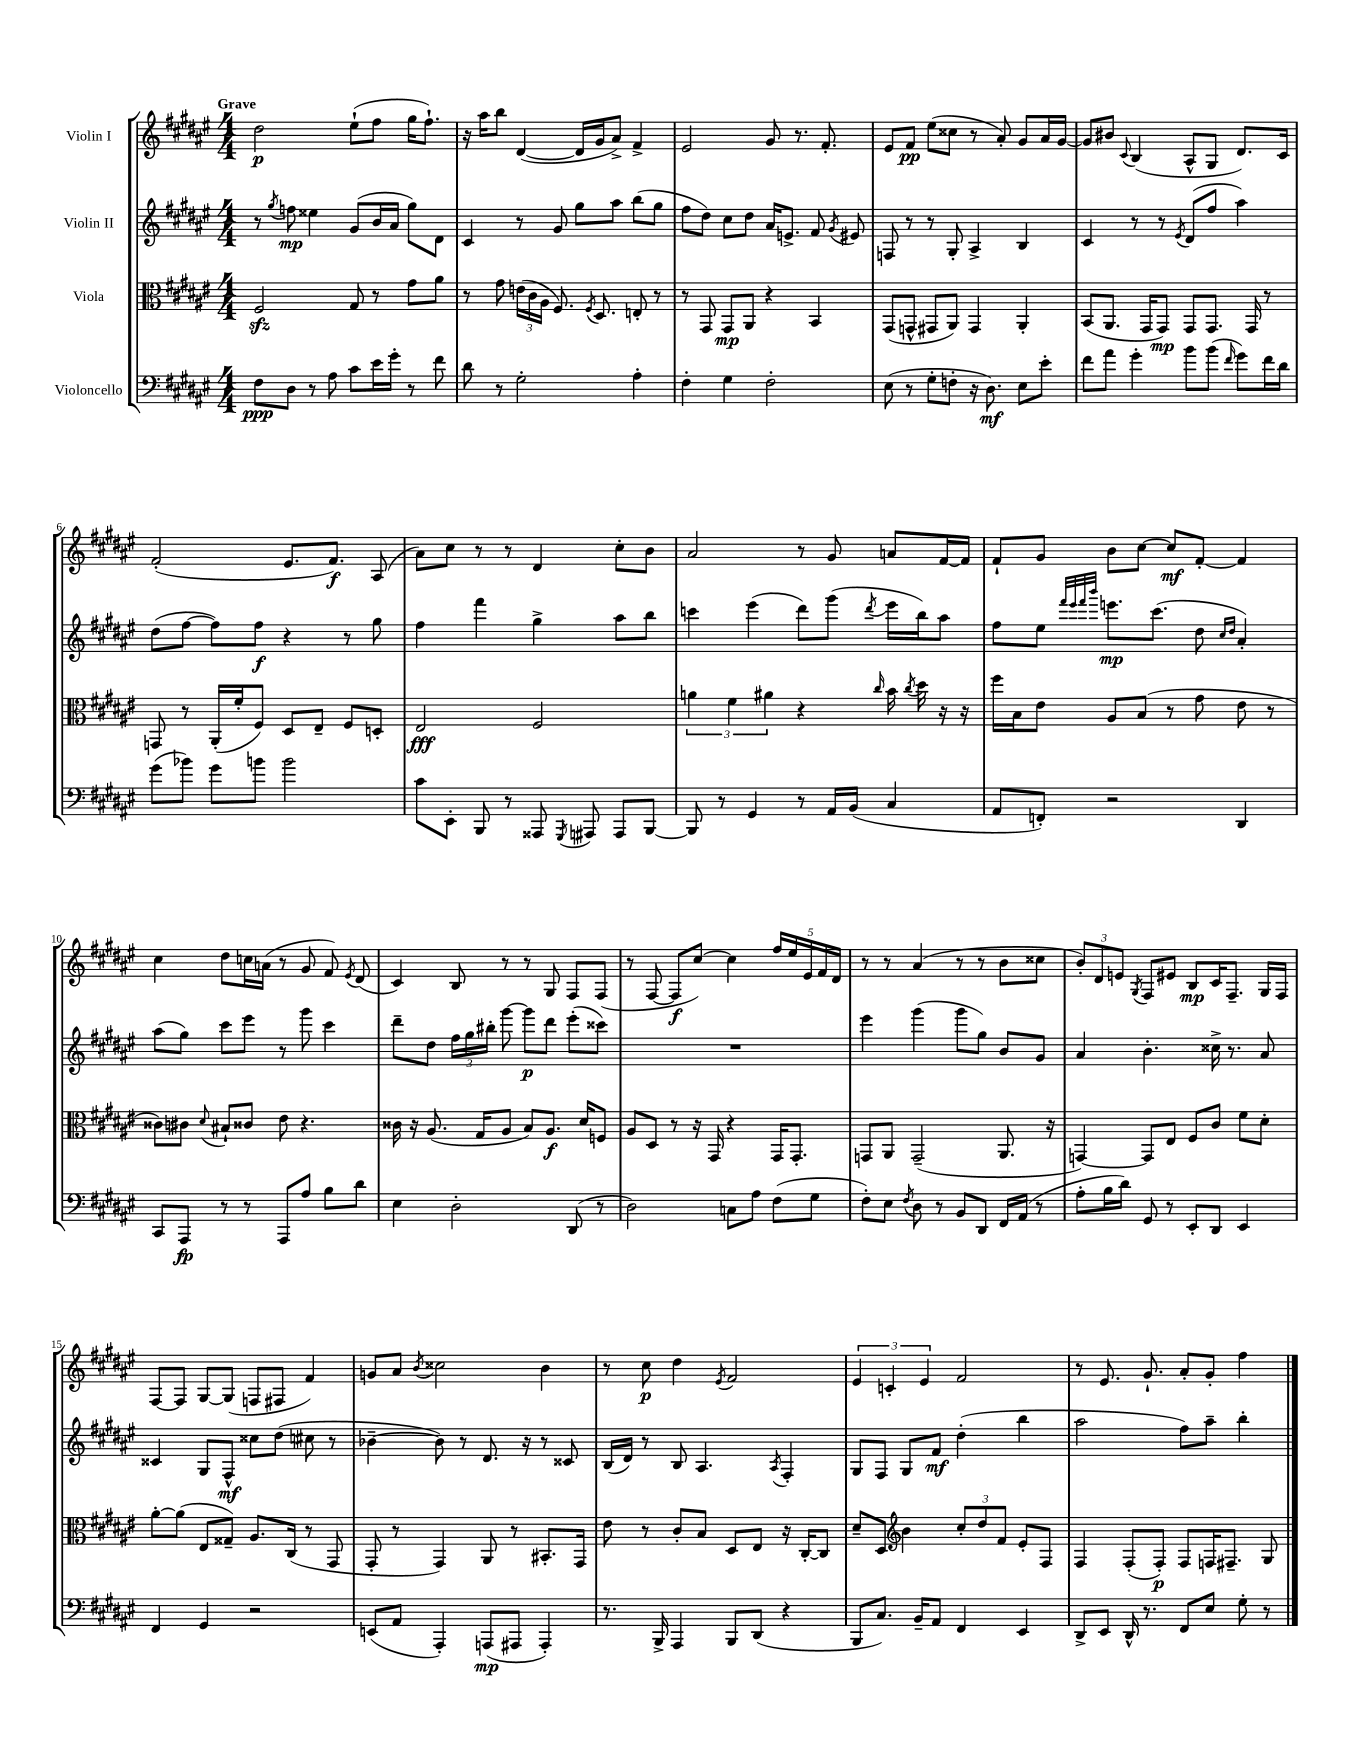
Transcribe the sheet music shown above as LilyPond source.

<<
\new StaffGroup <<
\new Staff = "s0" \with { instrumentName = "Violin I" } {
    \clef treble \key fis \major \numericTimeSignature \time 4/4 \tempo "Grave"
    \autoBeamOff dis''2\p eis''8[-!( fis''8] gis''16[ fis''8.]-!) |
    r16 ais''16[ b''8] dis'4~( dis'16[ gis'16 ais'8]->) fis'4-> |
    eis'2 gis'8 r8. fis'8.-. |
    eis'8[ fis'8]\pp eis''8[( cisis''8] r8 ais'8-.) gis'8[ ais'16 gis'16]~ |
    gis'8[ bis'8] \appoggiatura { cis'8 } b4( ais8[-^ gis8] dis'8.[) cis'16] |
    fis'2-.( eis'8.[ fis'8.]\f) ais8( |
    ais'8[) cis''8] r8 r8 dis'4 cis''8[-. b'8] |
    ais'2 r8 gis'8 a'8[ fis'16~ fis'16] |
    fis'8[-! gis'8] b'8[ cis''8]~ cis''8[\mf fis'8]~-. fis'4 |
    cis''4 dis''8[ c''16 a'16]( r8 gis'8 fis'8) \acciaccatura { eis'8 } dis'8( |
    cis'4) b8 r8 r8 gis8 fis8[ fis8]( |
    r8 fis8~ fis8[\f cis''8]~) cis''4 \tuplet 5/4 { fis''16[ eis''16 eis'16 fis'16 dis'16] } |
    r8 r8 ais'4( r8 r8 b'8[ cisis''8] |
    \tuplet 3/2 { b'8[-.) dis'8 e'8] } \acciaccatura { gis8 } fis8[ eis'8] b8[\mp cis'16 fis8.]-- gis16[ fis16] |
    fis8[~ fis8] gis8[~ gis8]( f8[ fis8] fis'4) |
    g'8[ ais'8] \acciaccatura { b'8 } cisis''2 b'4 |
    r8 cis''8\p dis''4 \acciaccatura { eis'8 } fis'2 |
    \tuplet 3/2 { eis'4 c'4-. eis'4 } fis'2 |
    r8 eis'8. gis'8.-! ais'8[-. gis'8]-. fis''4 \bar "|." |
}
\new Staff = "s1" \with { instrumentName = "Violin II" } {
    \clef treble \key fis \major \numericTimeSignature \time 4/4
    \autoBeamOff r8 \acciaccatura { gis''8 } f''8\mp eisis''4 gis'8[( b'16 ais'16] gis''8[) dis'8] |
    cis'4 r8 gis'8 gis''8[ ais''8] b''8[( gis''8] |
    fis''8[ dis''8]) cis''8[ dis''8] ais'16[ e'8.]-> fis'8 \acciaccatura { gis'8 } eis'8 |
    f8 r8 r8 gis8-. ais4-> b4 |
    cis'4 r8 r8 \acciaccatura { eis'8 } dis'8[( fis''8] ais''4) |
    dis''8[( fis''8]~ fis''8[) fis''8]\f r4 r8 gis''8 |
    fis''4 fis'''4 gis''4-> ais''8[ b''8] |
    c'''4 eis'''4( dis'''8[) gis'''8]( \acciaccatura { dis'''8 } eis'''16[ b''16) ais''8] |
    fis''8[ eis''8] \grace { fis'''32[ eis'''32 fis'''32 b'''32] } e'''8.[\mp cis'''8.]( dis''8 \grace { cis''16[ dis''16] } ais'4-.) |
    ais''8[( gis''8]) cis'''8[ eis'''8] r8 gis'''8 cis'''4 |
    dis'''8[-- dis''8] \tuplet 3/2 { fis''16[ gis''16 bis''16]-. } gis'''8~ gis'''8[\p dis'''8] eis'''8[-.( cisis'''8]) |
    R1 |
    eis'''4 gis'''4( gis'''8[ gis''8]) b'8[ gis'8] |
    ais'4 b'4.-. cisis''16-> r8. ais'8 |
    cisis'4 gis8[ fis8]-^\mf cisis''8[ dis''8]( cis''8 r8 |
    bes'4~-- bes'8) r8 dis'8. r16 r8 cisis'8 |
    b16[( dis'16]) r8 b8 ais4. \acciaccatura { ais8 } fis4-. |
    gis8[ fis8] gis8[ fis'8]\mf dis''4-.( b''4 |
    ais''2 fis''8[) ais''8]-- b''4-. \bar "|." |
}
\new Staff = "s2" \with { instrumentName = "Viola" } {
    \clef alto \key fis \major \numericTimeSignature \time 4/4
    \autoBeamOff fis2\sfz gis8 r8 gis'8[ ais'8] |
    r8 gis'8 \tuplet 3/2 { e'16[( cis'16 ais16] } fis8.) \acciaccatura { fis8 } dis8. e8-. r8 |
    r8 gis,8 gis,8[\mp ais,8] r4 b,4 |
    gis,8[( g,8]-^ gis,8[ ais,8]) gis,4 ais,4-. |
    b,8[( ais,8.] gis,16[ gis,8]\mp) gis,8[ gis,8.] gis,16 r8 |
    g,8 r8 ais,16[-.( fis'16-. fis8]) dis8[ eis8]-- fis8[ d8]-. |
    eis2\fff fis2 |
    \tuplet 3/2 { a'4 fis'4 ais'4 } r4 \grace { cis''16 } b'16 \acciaccatura { cis''8 } dis''16 r16 r16 |
    fis''16[ b16 eis'8] ais8[ b8]( r8 gis'8 eis'8 r8 |
    cisis'8[) cis'8] \appoggiatura { dis'8 } bis8[-! cisis'8] eis'8 r4. |
    cisis'16 r16 ais8.( gis16[ ais8] b8[) ais8.]\f dis'16[ f8] |
    ais8[ dis8] r8 r16 gis,16 r4 gis,16[ gis,8.]-. |
    g,8[ ais,8] g,2--( ais,8. r16 |
    g,4~) g,8[ eis8] fis8[ cis'8] fis'8[ dis'8]-. |
    ais'8[~-. ais'8]( eis8[ gisis8]--) ais8.[ cis16]( r8 gis,8 |
    gis,8-. r8 gis,4) ais,8 r8 bis,8.[-. gis,16] |
    eis'8 r8 cis'8[-. b8] dis8[ eis8] r16 cis16[~-. cis8] |
    dis'8[-- dis8] \clef treble b'4 \tuplet 3/2 { cis''8[-. dis''8 fis'8] } eis'8[-. fis8] |
    fis4 fis8[-.( fis8]-.\p) fis8[ f16 fis8.]-- gis8 \bar "|." |
}
\new Staff = "s3" \with { instrumentName = "Violoncello" } {
    \clef bass \key fis \major \numericTimeSignature \time 4/4
    \autoBeamOff fis8[\ppp dis8] r8 ais8 cis'8[ eis'16 gis'16]-. r8 fis'8 |
    dis'8 r8 gis2-. ais4-. |
    fis4-. gis4 fis2-. |
    eis8( r8 gis8[-. f8]-. r16 dis8.\mf) eis8[ eis'8]-. |
    fis'8[ ais'8] gis'4-. b'8[ b'8]( \grace { fis'16 } gis'8[) fis'16 dis'16] |
    gis'8[( bes'8]) gis'8[ b'8] b'2 |
    cis'8[ eis,8]-. b,,8 r8 aisis,,8 \acciaccatura { gis,,8 } ais,,8 ais,,8[ b,,8]~ |
    b,,8 r8 gis,4 r8 ais,16[ b,16]( cis4 |
    ais,8[ f,8]-.) r2 dis,4 |
    cis,8[ ais,,8]\fp r8 r8 ais,,8[ ais8] b8[ dis'8] |
    eis4 dis2-. dis,8( r8 |
    dis2) c8[ ais8] fis8[( gis8] |
    fis8[-.) eis8] \acciaccatura { fis8 } dis8 r8 b,8[ dis,8] fis,16[ ais,16]( r8 |
    ais8[-. b16 dis'16]) gis,8 r8 eis,8[-. dis,8] eis,4 |
    fis,4 gis,4 r2 |
    e,8[( ais,8] ais,,4-.) a,,8[\mp( ais,,8] ais,,4-.) |
    r8. b,,16-> ais,,4 b,,8[ dis,8]( r4 |
    b,,8[ cis8.]) b,16[-- ais,8] fis,4 eis,4 |
    dis,8[-> eis,8] dis,16-^ r8. fis,8[ eis8] gis8-. r8 \bar "|." |
}
>>
>>
